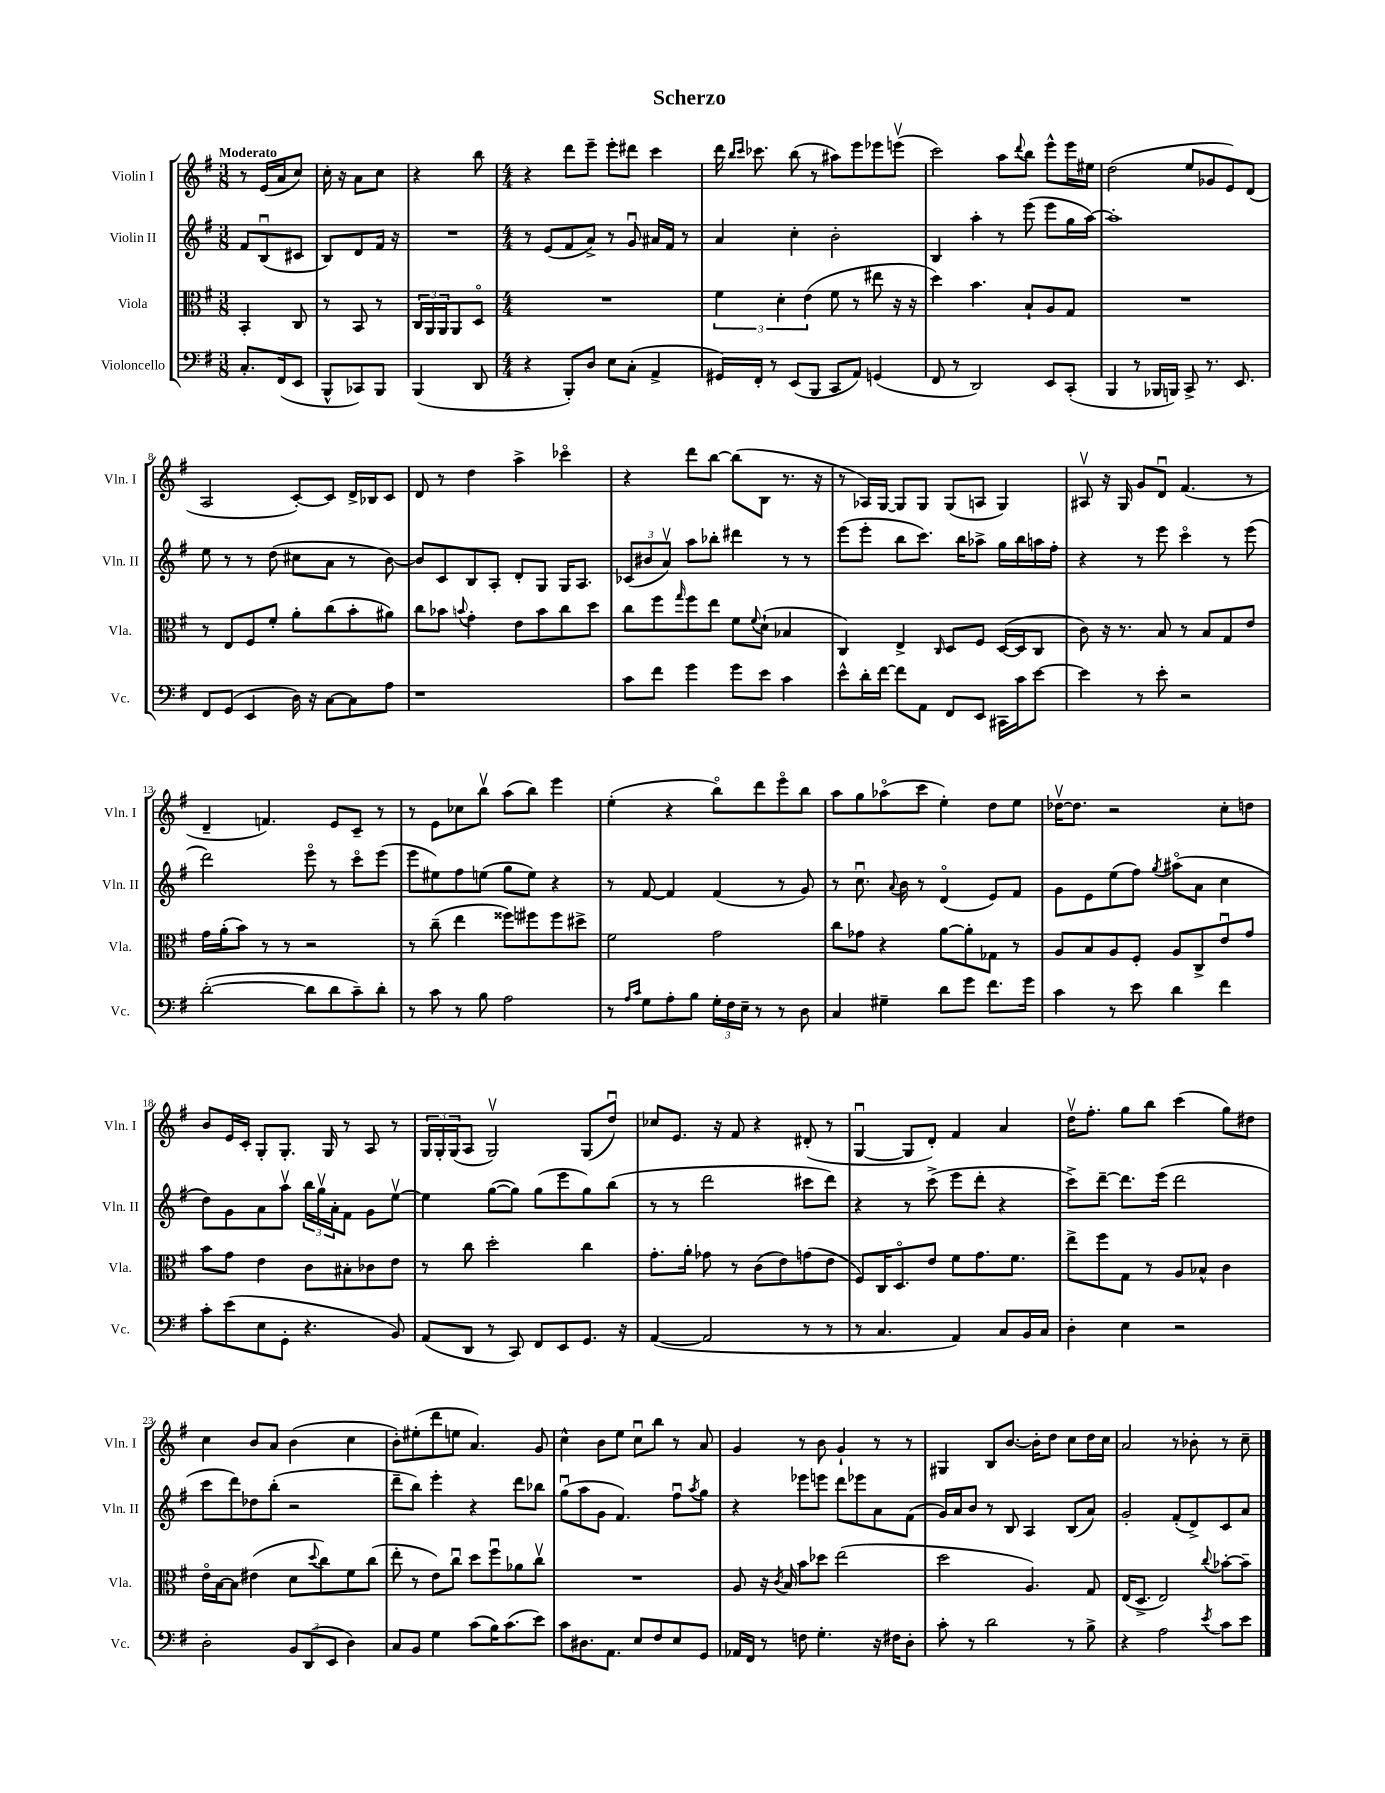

**kern	**kern	**kern	**kern
*staff4	*staff3	*staff2	*staff1
*clefF4	*clefC3	*clefG2	*clefG2
*k[f#]	*k[f#]	*k[f#]	*k[f#]
*M3/8	*M3/8	*M3/8	*M3/8
8.C'	4BB'	8f#	8r
.	.	(8Bu	(16e
(16FF#	.	.	16a
8EE	8C	8c#	8cc)
=	=	=	=
8BBB^^	8r	8B)	16cc'
.	.	.	16r
8CC-)	8BB	8d	8a
8BBB	8r	16f#	8cc
.	.	16r	.
=	=	=	=
(4BBB	24C	4.r	4r
.	24AA	.	.
.	24AA	.	.
.	8AA	.	.
8DD	8Do	.	8bb
=	=	=	=
*M4/4	*M4/4	*M4/4	*M4/4
4r	1r	8r	4r
.	.	(8e	.
8BBB')	.	8f#	8ddd
8D	.	8a^)	8eee~
8E	.	8r	8eee'
(8C'	.	8gu	8ddd#
4AA^	.	16a#	4ccc
.	.	16f#	.
.	.	8r	.
=	=	=	=
16GG#)	6f#	4a	16ddd
.	.	.	16qqbb
.	.	.	16qqccc
16FF#'	.	.	8.ccc-
8r	.	.	.
.	6d'	.	.
(8EE	.	4cc'	(8bb
.	(6e	.	.
8BBB	.	.	8r
8CC	8f#	2b'	8aa#)
8AA)	8r	.	8eee
(4GG	8ee#	.	8eee-
.	16r	.	(8eeev
.	16r	.	.
=	=	=	=
8FF#	4dd)	4B	2ccc)
8r	.	.	.
2DD)	4.b	4aa'	.
.	.	8r	8aa
.	.	.	8qqddd
.	8B`	(8eee	8bb
8EE	8A	8eee	8eee^^
(8CC'	8G	16gg	16eee
.	.	[16aa)	16ee#
=	=	=	=
4BBB	1r	1aa']	(2dd
8r	.	.	.
16BBB-	.	.	.
16BBB)	.	.	.
8CC^	.	.	8ee
8.r	.	.	8g-
.	.	.	8e)
8.EE	.	.	.
.	.	.	(8d
=	=	=	=
8FF#	8r	8ee	2A
(8GG	8E	8r	.
4EE	8F#	8r	.
.	8f#'	(8dd	.
16D)	8a'	8cc#	[8c')
16r	.	.	.
[8C	(8cc	8a	8c]
8C]	8b'	8r	16d^
.	.	.	16B-
8A	8a#)	[8b)	8c
=	=	=	=
1r	8cc	8b]	8d
.	8b-	8c	8r
.	8qqb	.	.
.	4g'	8B	4dd
.	.	8A'	.
.	8e	8d'	4aa^
.	8b	8G	.
.	8cc	16G	4ccc-o
.	.	8.A	.
.	8dd	.	.
=	=	=	=
8c	8cc	(12c-	4r
.	.	12b#	.
8f#	8ff#	.	.
.	.	12av)	.
.	16qqgg	.	.
4g	8ff#	8aa	8ddd
.	8ee	8bb-'	[8bb
8g	8f#	4ddd#	(8bb]
.	8qqf#	.	.
8e	(8d`	.	8B
4c	4B-	8r	8.r
.	.	8r	.
.	.	.	16r
=	=	=	=
8e^^	4C)	(8eee	8r
16d'	.	8eee'	16A-)
[16f#	.	.	[16G
8f#]	4E^	8bb	8G]
8AA	.	8.ccc)	8G
.	16qqC	.	.
8FF#	8D	.	(8G
.	.	16bb	.
8EE	8F#	8aa-^	8A
16CC#	([16D	16gg	4G)
16c	16D]	16bb	.
[8e	8C	16aa	.
.	.	16ff#'	.
=	=	=	=
4e]	8c)	4r	8A#v
.	16r	.	16r
.	8.r	.	16G
8r	.	8r	8g
8e'	8B	8eee	8du
2r	8r	4ccco	(4.f#
.	8B	.	.
.	8G	8r	.
.	8e	(8eee	8r
=	=	=	=
([2d'	16g	2ddd)	4d~
.	(16a'	.	.
.	8b)	.	.
.	8r	.	4.f)
.	8r	.	.
8d]	2r	8eeeo	.
8d	.	8r	8e
8c~)	.	8ccco	8c~
8d'	.	(8eee	8r
=	=	=	=
8r	8r	8eee	8r
8c	(8cc~	8ee#)	8e
8r	4ee	8ff#	8cc-
8B	.	(8ee	8bbv
2A	8ff##)	8gg	(8aa
.	8ff#	8ee)	8bb)
.	8ff#	4r	4eee
.	8dd#^	.	.
=	=	=	=
8r	2f#	8r	(4ee'
16qqA	.	.	.
16qqc	.	.	.
8G	.	[8f#	.
8A'	.	4f#]	4r
8B	.	.	.
24G'	2g	(4f#	8bbo)
24F#	.	.	.
24E~	.	.	.
8r	.	.	8ddd
8r	.	8r	8eeeo
8D	.	8g)	8bb
=	=	=	=
4C	8cc	8r	8aa
.	8g-	8.ccu	8gg
4G#~	4r	.	(8aa-o
.	.	8qqa	.
.	.	16b	.
.	.	8r	8ccc
8d	[8a	(4do	4ee')
8g	8a']	.	.
8.f#	8G-	8e)	8dd
.	8r	8f#	8ee
16g	.	.	.
=	=	=	=
4c	8A	8g	[16dd-v
.	.	.	8.dd-]
.	8B	8e	.
8r	8A	(8ee	2r
8e	8F#'	8ff#)	.
.	.	8qgg	.
4d	8A	(8aa#o	.
.	8C^	8a	.
4f#	8eu	4cc	8cc'
.	8g	.	8dd
=	=	=	=
8c'	8b	8dd)	8b
(8e	8g	8g	16e
.	.	.	16c'
8E	4e	8a	8G'
8GG'	.	8aav	8.G'
4.r	8c	24bb	.
.	.	24ggv	.
.	.	.	16G
.	.	24a'	.
.	8B#'	8f#	8r
.	8c-	8g	8A
8BB)	8e	[8eev	8r
=	=	=	=
(8AA	8r	4ee]	24G
.	.	.	24G'
.	.	.	(24G
8DD	8cc	.	8A
8r	2dd'	([8gg	2Gv)
8CC)	.	8gg])	.
8FF#	.	(8gg	.
8EE	.	8eee	.
8.GG	4cc	8gg)	(8G
.	.	(8bb	8ddu)
16r	.	.	.
=	=	=	=
([4AA	8.g'	8r	8cc-
.	.	8r	8.e
.	16a'	.	.
2AA]	8g-	2ddd	.
.	.	.	16r
.	8r	.	8f#
.	(8c	.	4r
.	8e)	.	.
8r	(8g	8ccc#	(8d#'
8r	8e	8ddd)	8r
=	=	=	=
8r	8F#)	4r	[4Gu
4.C	16C	.	.
.	8.Do	.	.
.	.	8r	8G]
.	8e	(8ccc^	8d')
4AA)	8f#	8eee	4f#
.	8.g	8ddd'	.
8C	.	4r	4a
.	8.f#	.	.
16BB	.	.	.
16C	.	.	.
=	=	=	=
4D'	8ee^	8ccc^)	16ddv
.	.	.	8.ff#'
.	8ff#	[8ddd~	.
4E	8G	8.ddd]	8gg
.	8r	.	8bb
.	.	(16eee	.
2r	8A	2ddd	(4ccc
.	8B-^^	.	.
.	4c	.	8gg)
.	.	.	8dd#
=	=	=	=
2D'	16eo	8ccc	4cc
.	[16B	.	.
.	8B]	8ddd)	.
.	(4e#	8dd-	8b
.	.	(8bb'	8a
12BB	8d	2r	(4b
(12DD	.	.	.
.	8qqdd	.	.
.	8cc)	.	.
12EE	.	.	.
4D)	8f#	.	4cc
.	(8cc	.	.
=	=	=	=
8C	8ee'	8ddd~	8b')
8BB	8r	8bb)	(8ee#'
4G	8e)	4eee'	8ddd
.	8ccu	.	8ee
(8c	8dd	4r	4.a)
16B)	8ff#u	.	.
(8.c	.	.	.
.	8a-	8ddd	.
8e)	8ccv	8bb-	8g
=	=	=	=
8c	1r	(8ggu	4cc^^
8.D#	.	8aa	.
.	.	8g	8b
8.AA	.	.	.
.	.	4.f#)	8ee
8E	.	.	8ccu
8F#	.	.	8bb
8E	.	8ff#u	8r
.	.	8qaa	.
8GG	.	8gg	8a
=	=	=	=
16AA-	8A	4r	4g
16FF#	.	.	.
8r	16r	.	.
.	8qc	.	.
.	16B	.	.
8F	8b	8eee-	8r
4.G'	8dd-	8eee	8b
.	(2ee	8ddd	4g`
.	.	8eee-	.
16r	.	8a	8r
16F#	.	.	.
8D'	.	(8f#	8r
=	=	=	=
8c'	2dd	16g)	4G#
.	.	16a	.
8r	.	8b	.
2d	.	8r	8B
.	.	8B	[8.b
.	4.A)	4A	.
.	.	.	16b']
.	.	.	8dd
8r	.	(8B	8cc
8B^	8G	8a)	16dd
.	.	.	16cc
=	=	=	=
4r	(16E	2g'	2a
.	8.D^	.	.
2A	2E)	.	.
.	.	(8f#'	8r
.	.	8d^)	8b-'
8qe	8qqcc	.	.
8c	[8b-'	8c	8r
8e	8b-~]	8a	8cc~
==	==	==	==
*-	*-	*-	*-
